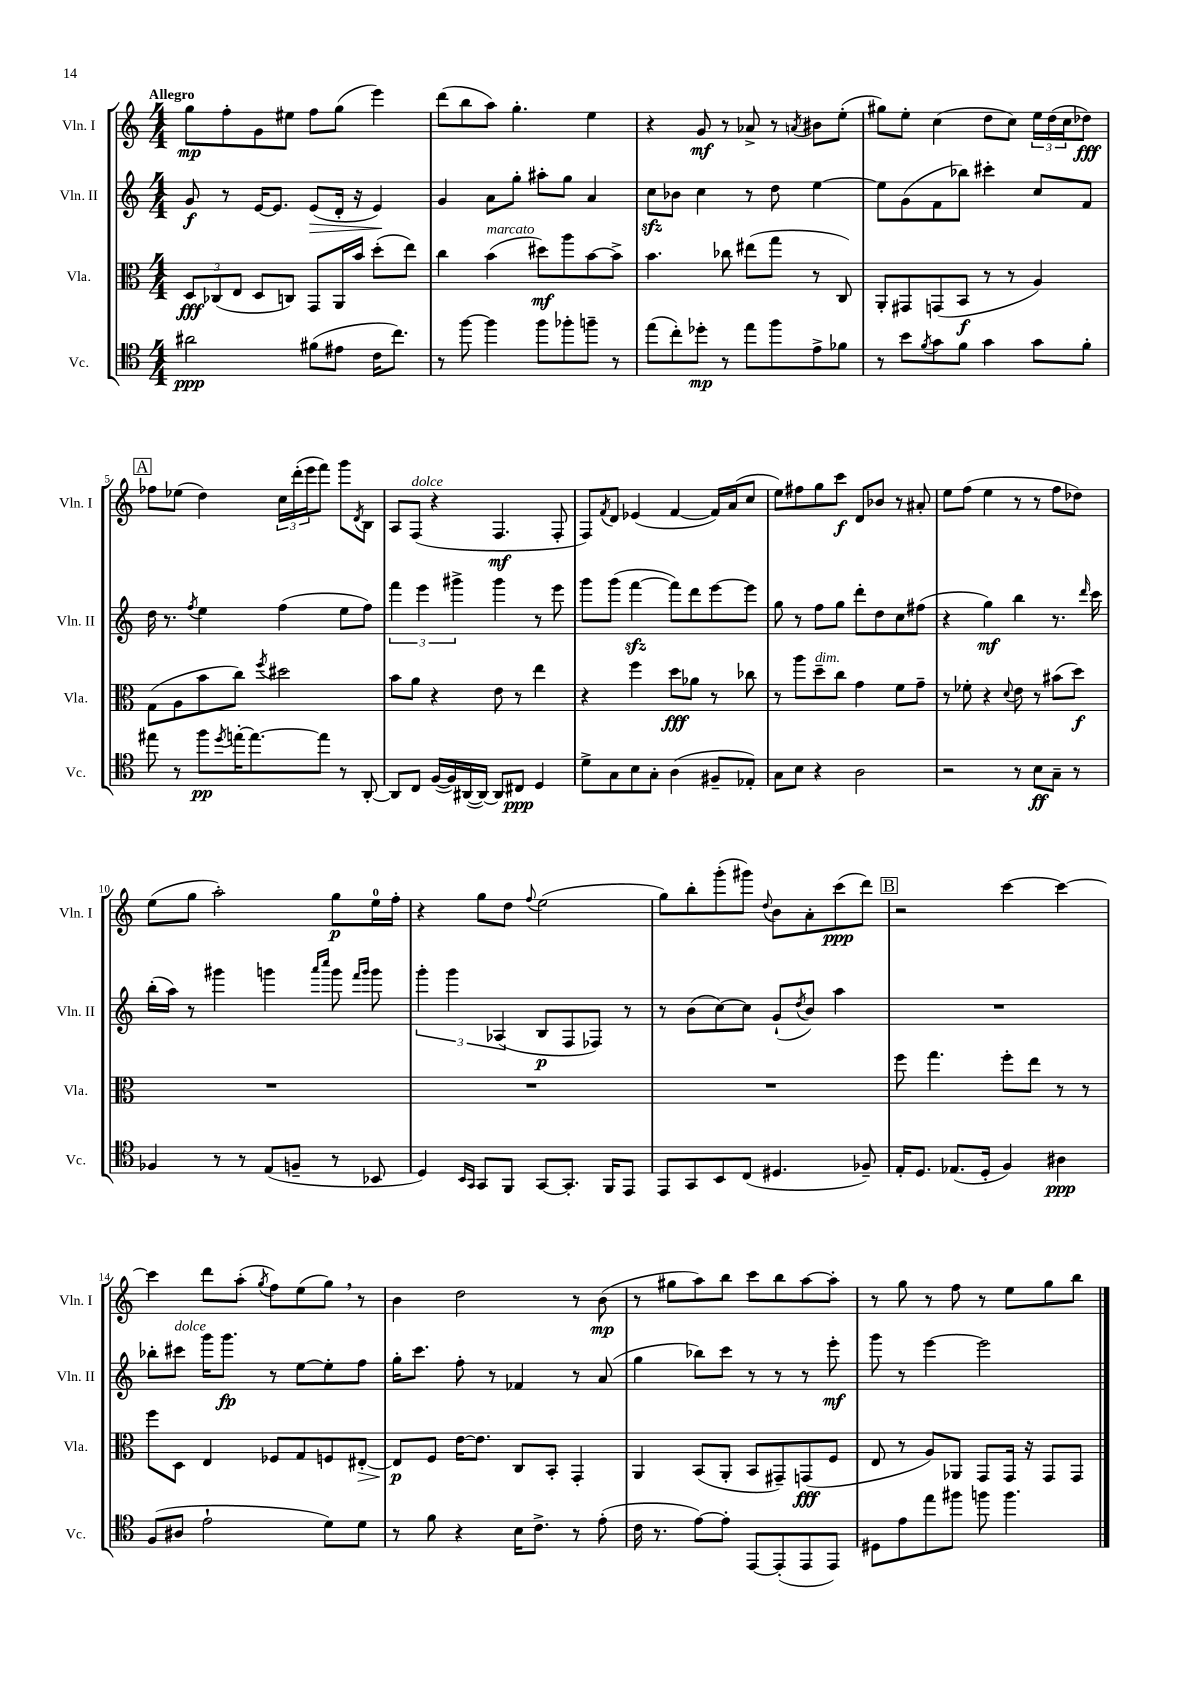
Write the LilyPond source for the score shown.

<<
\new StaffGroup <<
\new Staff = "s0" \with { instrumentName = "Vln. I" shortInstrumentName = "Vln. I" } {
    \clef treble \key c \major \numericTimeSignature \time 4/4 \tempo "Allegro"
    g''8\mp f''8-. g'8 eis''8 f''8 g''8( e'''4) |
    d'''8( b''8 a''8) g''4.-. e''4 |
    r4 g'8\mf r8 aes'8-> r8 \acciaccatura { a'8 } bis'8 e''8-.( |
    gis''8) e''8-. c''4( d''8 c''8) \tuplet 3/2 { e''16 d''16( c''16 } des''8\fff) |
    \mark \markup { \box "A" } fes''8 ees''8( d''4) \tuplet 3/2 { c''16 d'''16-.( e'''16 } f'''8) g'''8 \acciaccatura { d'8 } b8 |
    a8 f8^\markup { \italic "dolce" }( r4 f4.\mf f8-. |
    f8) \acciaccatura { f'8 } d'8 ees'4( f'4~ f'16) a'16( c''8 |
    e''8) fis''8 g''8 c'''8\f d'8 bes'8 r8 ais'8-. |
    e''8 f''8( e''4 r8 r8 f''8 des''8) |
    e''8( g''8 a''2-.) g''8\p e''16-0 f''16-. |
    r4 g''8 d''8 \appoggiatura { f''8 } e''2( |
    g''8) b''8-. g'''8-.( gis'''8) \appoggiatura { d''8 } b'8 a'8-. c'''8\ppp( d'''8) |
    \mark \markup { \box "B" } r2 c'''4~ c'''4~ |
    c'''4 d'''8 a''8-.( \acciaccatura { g''8 } f''8) e''8( g''8) \breathe r8 |
    b'4 d''2 r8 b'8\mp( |
    r8 gis''8 a''8) b''8 c'''8 b''8 a''8~ a''8-. |
    r8 g''8 r8 f''8 r8 e''8 g''8 b''8 \bar "|." |
}
\new Staff = "s1" \with { instrumentName = "Vln. II" shortInstrumentName = "Vln. II" } {
    \clef treble \key c \major \numericTimeSignature \time 4/4
    g'8\f r8 e'16~ e'8. e'8\>( d'16-. r16 e'4\!) |
    g'4 a'8 g''8-. ais''8-. g''8 a'4 |
    c''8\sfz bes'8 c''4 r8 d''8 e''4~ |
    e''8 g'8( f'8 bes''8) cis'''4-. c''8 f'8 |
    \mark \markup { \box "A" } d''16 r8. \acciaccatura { f''8 } e''4 f''4( e''8 f''8) |
    \tuplet 3/2 { f'''4 e'''4 gis'''4-> } gis'''4 r8 e'''8 |
    g'''8 g'''8( f'''4~\sfz f'''8) d'''8 e'''8~ e'''8 |
    g''8 r8 f''8 g''8 d'''8-. d''8 c''8 fis''8( |
    r4 g''4\mf) b''4 r8. \grace { d'''16 } c'''16 |
    b''16-.( a''16) r8 gis'''4 g'''4 \grace { a'''16 c''''16 } g'''8 \grace { f'''16 g'''16 } g'''8 |
    \tuplet 3/2 { g'''4-. g'''4 aes4( } b8\p f8 fes8) r8 |
    r8 b'8( c''8~) c''8 g'8-!( \acciaccatura { d''8 } b'8) a''4 |
    \mark \markup { \box "B" } R1 |
    bes''8-. cis'''8^\markup { \italic "dolce" } g'''16 g'''8.\fp r8 e''8~ e''8-. f''8 |
    g''16-. c'''8. f''8-. r8 fes'4 r8 a'8( |
    g''4 bes''8) c'''8 r8 r8 r8 e'''8-.\mf |
    g'''8 r8 e'''4~ e'''2 \bar "|." |
}
\new Staff = "s2" \with { instrumentName = "Vla." shortInstrumentName = "Vla." } {
    \clef alto \key c \major \numericTimeSignature \time 4/4
    \tuplet 3/2 { d8\fff ces8( e8 } d8 c8) g,8 a,16 b'16 d''8-.( e''8) |
    c''4 b'4^\markup { \italic "marcato" }( dis''8\mf) a''8 b'8~ b'8-> |
    b'4. ces''8 eis''8( g''8 r8 c8) |
    a,8-. gis,8 g,8( b,8\f r8 r8 a4) |
    \mark \markup { \box "A" } g8( a8 b'8 c''8) \acciaccatura { f''8 } dis''2 |
    b'8 a'8 r4 e'8 r8 e''4 |
    r4 f''4 d''8\fff aes'8 r8 ces''8 |
    r8 a''8 d''8--^\markup { \italic "dim." } c''8 g'4 f'8 g'8-- |
    r8 fes'8-. r4 \appoggiatura { d'8 } e'8 r8 bis'8( d''8\f) |
    R1 |
    R1 |
    R1 |
    \mark \markup { \box "B" } f''8 g''4. f''8-. e''8 r8 r8 |
    f''8 d8 e4 fes8 g8 f8 eis8~-.\> |
    eis8\p\! f8 e'16~ e'8. c8 b,8-. g,4-. |
    a,4 b,8( a,8-. b,8 gis,8--) g,8\fff( f8 |
    e8 r8 a8) aes,8 g,8 g,16 r16 g,8 g,8 \bar "|." |
}
\new Staff = "s3" \with { instrumentName = "Vc." shortInstrumentName = "Vc." } {
    \clef tenor \key c \major \numericTimeSignature \time 4/4
    ais'2\ppp fis'8( eis'8 c'16 c''8.) |
    r8 f''8~ f''4 f''8 fes''8-. f''8-- r8 |
    e''8( c''8-.) des''8-.\mp r8 e''8 f''8 e'8-> fes'8 |
    r8 b'8 \acciaccatura { f'8 } g'8 f'8 g'4 g'8 f'8-. |
    \mark \markup { \box "A" } eis''8 r8 f''8\pp \acciaccatura { d''8 } e''16~-. e''8.~ e''8 r8 a,8~-. |
    a,8 c8 f16~( f16) ais,16~( ais,16~) ais,8 cis8\ppp d4 |
    d'8-> g8 b8 g8-. a4( fis8-- ees8-.) |
    g8 b8 r4 a2 |
    r2 r8 b8\ff g8-- r8 |
    fes4 r8 r8 e8( f8-- r8 bes,8 |
    d4) \grace { b,16 g,16 } g,8 f,8 g,8~ g,8.-. f,16 e,8 |
    e,8 g,8 b,8 c8( dis4. fes8--) |
    \mark \markup { \box "B" } e16-. d8. ees8.( d16-. f4) ais4\ppp |
    f8( ais8 e'2-! d'8) d'8 |
    r8 f'8 r4 b16 c'8.-> r8 e'8-.( |
    c'16 r8. e'8~) e'8-. e,8~ e,8-.( e,8 e,8) |
    dis8 e'8 e''8 fis''8 f''8 f''4. \bar "|." |
}
>>
>>
